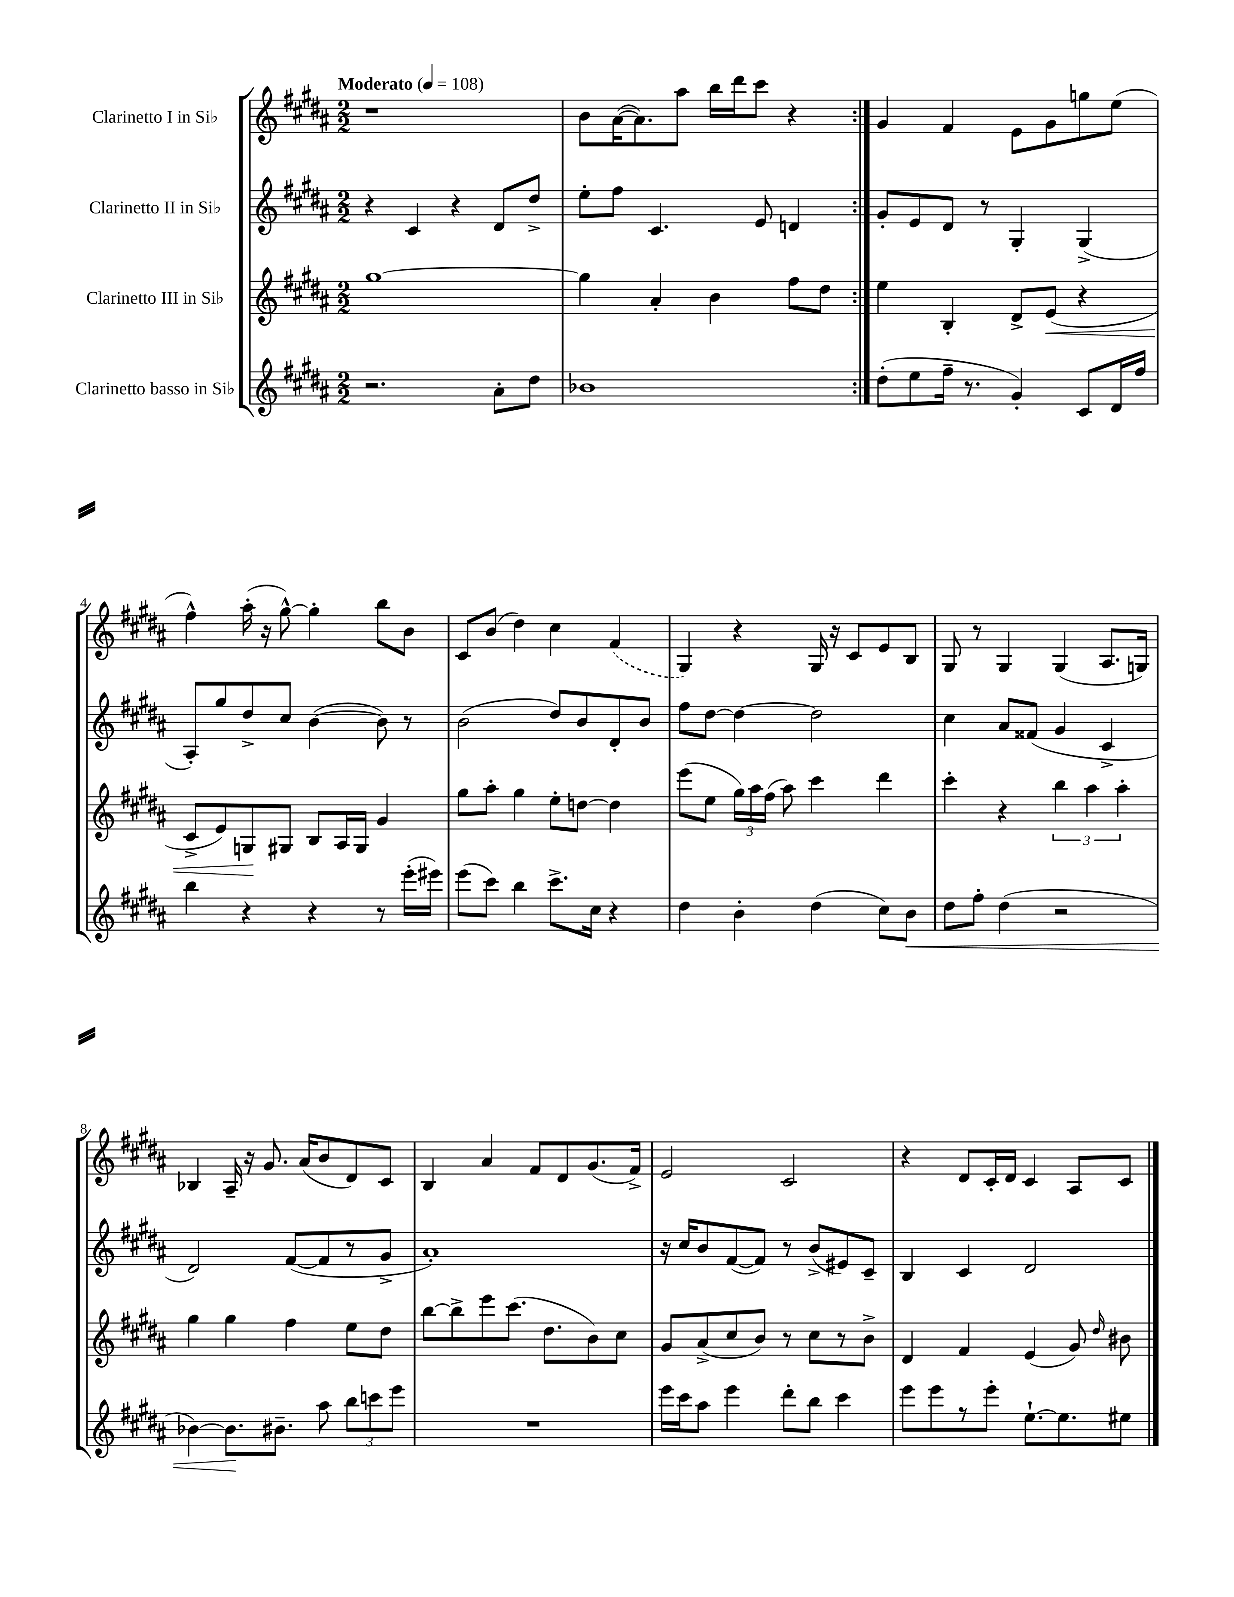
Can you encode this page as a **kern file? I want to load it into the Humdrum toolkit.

**kern	**kern	**kern	**kern
*staff4	*staff3	*staff2	*staff1
*clefG2	*clefG2	*clefG2	*clefG2
*k[f#c#g#d#a#]	*k[f#c#g#d#a#]	*k[f#c#g#d#a#]	*k[f#c#g#d#a#]
*M2/2	*M2/2	*M2/2	*M2/2
*MM108	*MM108	*MM108	*MM108
2.r	[1gg#	4r	1r
.	.	4c#/	.
.	.	4r	.
8a#'\L	.	8d#/L	.
8dd#\J	.	8dd#^/J	.
=	=	=	=
1b-	4gg#\]	8ee'\L	8b\L
.	.	8ff#\J	([16a#\K
.	.	.	8.a#\])
.	4a#'/	4.c#/	.
.	.	.	8aa#\J
.	4b\	.	16bb\LL
.	.	.	16ddd#\J
.	.	8e/	8ccc#\J
.	8ff#\L	4d/	4r
.	8dd#\J	.	.
=:|!	=:|!	=:|!	=:|!
(8dd#'\L	4ee\	8g#'/L	4g#/
8ee\	.	8e/	.
16ff#~\Jk	4B'/	8d#/J	4f#/
8.r	.	.	.
.	.	8r	.
4g#'/)	8d#^/L	4G#'/	8e\L
.	(8e/J	.	8g#\
8c#/L	4r	(4G#^/	8gg\
16d#/L	.	.	(8ee\J
16ff#/JJ	.	.	.
=	=	=	=
4bb\	8c#^/L	8A#'/L)	4ff#^^\)
.	8e/)	8gg#/	.
4r	8G/	8dd#^/	(16aa#'\
.	.	.	16r
.	8G#/J	8cc#/J	[8gg#^^\)
4r	8B/L	([4b\	4gg#'\]
.	16A#/L	.	.
.	16G#/JJ	.	.
8r	4g#/	8b\])	8bb\L
(16eee'\LL	.	8r	8b\J
16eee#\JJ)	.	.	.
=	=	=	=
(8eee\L	8gg#\L	(2b\	8c#/L
8ccc#\J)	8aa#'\J	.	(8b/J
4bb\	4gg#\	.	4dd#\)
8.ccc#^\L	8ee'\L	8dd#/L)	4cc#\
.	[8dd\J	8b/	.
16cc#\Jk	.	.	.
4r	4dd\]	8d#'/	(4f#/
.	.	8b/J	.
=	=	=	=
4dd#\	(8eee\L	8ff#\L	4G#/)
.	8ee\J	[8dd#\J	.
4b'\	24gg#\LL)	4dd#\_	4r
.	24aa#\	.	.
.	(24ff#\JJ	.	.
.	8aa#\)	.	.
(4dd#\	4ccc#\	2dd#\]	16G#/
.	.	.	16r
.	.	.	8c#/L
8cc#\L)	4ddd#\	.	8e/
8b\J	.	.	8B/J
=	=	=	=
8dd#\L	4ccc#'\	4cc#\	8G#/
8ff#'\J	.	.	8r
(4dd#\	4r	8a#/L	4G#/
.	.	(8f##/J	.
2r	6bb\	4g#/	(4G#/
.	6aa#\	.	.
.	.	4c#^/	8.A#/L
.	6aa#'\	.	.
.	.	.	16G/Jk)
=	=	=	=
[4b-\)	4gg#\	2d#/)	4B-/
8.b-\]L	4gg#\	.	16A#~/
.	.	.	16r
.	.	.	8.g#/
8.b#~\J	.	.	.
.	4ff#\	([8f#/L	.
.	.	.	(16a#/LK
8aa#\	.	8f#/]	8b/
12bb\L	8ee\L	8r	8d#/)
12ccc\	.	.	.
.	8dd#\J	8g#^/J	8c#/J
12eee\J	.	.	.
=	=	=	=
1r	[8bb\L	1a#')	4B/
.	8bb^\]	.	.
.	8eee\	.	4a#/
.	(8.ccc#\J	.	.
.	.	.	8f#/L
.	8.dd#\L	.	.
.	.	.	8d#/
.	8b\)	.	(8.g#/
.	8cc#\J	.	.
.	.	.	16f#^/Jk)
=	=	=	=
16eee\LL	8g#/L	16r	2e/
16ccc#\J	.	16cc#/LK	.
8aa#\J	(8a#^/	8b/	.
4eee\	8cc#/	([8f#/	.
.	8b/J)	8f#/]J)	.
8ddd#'\L	8r	8r	2c#/
8bb\J	8cc#\L	(8b^/L	.
4ccc#\	8r	8e#/)	.
.	8b^\J	8c#~/J	.
=	=	=	=
8eee\L	4d#/	4B/	4r
8eee\	.	.	.
8r	4f#/	4c#/	8d#/L
8eee'\J	.	.	16c#'/L
.	.	.	16d#/JJ
[8.ee`\L	(4e/	2d#/	4c#/
8.ee\]	.	.	.
.	8g#/)	.	8A#/L
.	16qqdd#/	.	.
8ee#\J	8b#\	.	8c#/J
==	==	==	==
*-	*-	*-	*-
